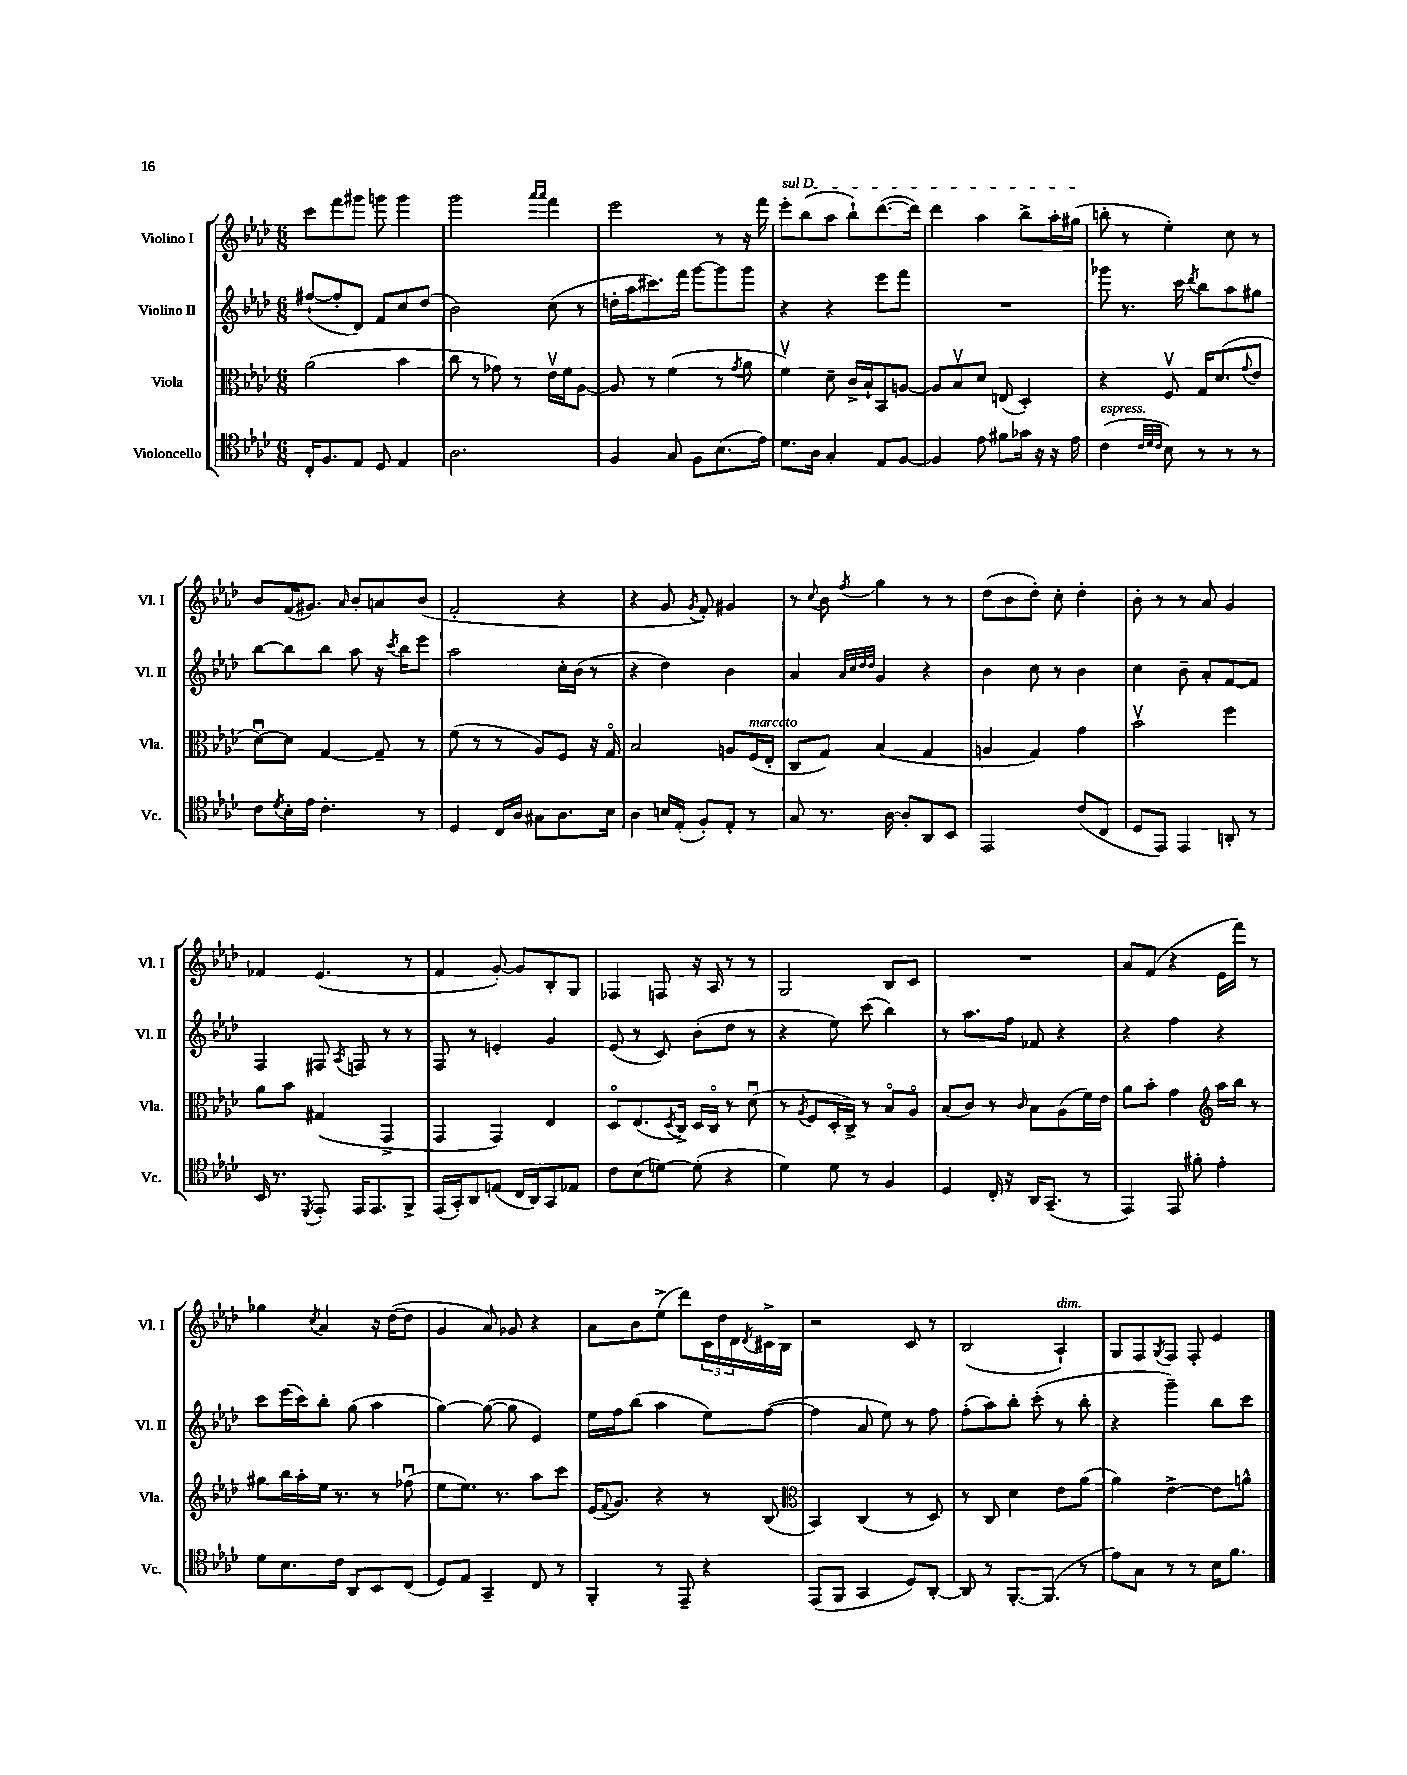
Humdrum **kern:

**kern	**kern	**kern	**kern
*part4	*part3	*part2	*part1
*staff4	*staff3	*staff2	*staff1
*I"Violoncello	*I"Viola	*I"Violino II	*I"Violino I
*I'Vc.	*I'Vla.	*I'Vl. II	*I'Vl. I
*clefC4	*clefC3	*clefG2	*clefG2
*k[b-e-a-d-]	*k[b-e-a-d-]	*k[b-e-a-d-]	*k[b-e-a-d-]
*M6/8	*M6/8	*M6/8	*M6/8
=1	=1	=1	=1
16C'/KL	(2a-\	([8ff#X`/L	8ccc\L
8.F/	.	.	.
.	.	8ff#'/]	8fff\
8E-/J	.	8d-/J)	8ggg#X\J
8D-/	.	8f/L	8gggn\
4E-/	4b-\	8cc/	4ggg\
.	.	(8dd-/J	.
=2	=2	=2	=2
2.A-\	8cc\	2b-\)	2ggg\
.	8r	.	.
.	8g-X\)	.	.
.	8r	.	.
.	.	.	16qqaaa-/LL
.	.	.	16qqaaa-/JJ
.	16e-v\LL	(8cc\	4fff\
.	16f\J	.	.
.	[8A-\J	8r	.
=3	=3	=3	=3
4F/	8A-/]	16ddn'\LL	2eee-\
.	.	16aa-\J	.
.	8r	8.ccc#X\)	.
8G/	(4f\	.	.
.	.	16fff\Jk	.
8F\L	.	[8ggg\L	.
(8.B-\	8r	8ggg\]	8r
.	8qg/	.	.
.	8a-\	8ggg\J	16r
16e-\Jk)	.	.	16fff\
=4	=4	=4	=4
!	!	!	!LO:TX:a:i:t=sul D
8.d-\L	4fv\)	4r	8eee-'\L
.	.	.	(8bb-\
16A-\Jk	.	.	.
4G'/	8d-~\	4r	8aa-\J
.	16c^/LL	.	8bb-`\L)
.	16B-`/J	.	.
8E-/L	8BB-/	8eee-\L	([8.ddd-\
[8F/J	[8An/J	8fff\J	.
.	.	.	16ddd-\Jk])
=5	=5	=5	=5
4F/]	8A/L]	2.r	4ddd-\
.	8B-v/	.	.
8e-\	8d-/J	.	4aa-\
8f#X\L	(8En/	.	.
16g-X\Jk	4D-'/)	.	8bb-^\L
16r	.	.	.
16r	.	.	16aa-'\L
16e-\	.	.	(16gg#X\JJ
=6	=6	=6	=6
!LO:TX:a:i:t=espress.	!	!	!
(4c\	4r	8ggg-X\	8bbn'\
.	.	8.r	8r
32qqc/LLL	.	.	.
32qqd-/	.	.	.
32qqc/JJJ	.	.	.
8B-\)	8Fv/	.	4ee-'\)
.	.	16ccc\	.
.	.	8qddd-/	.
8r	16G/KL	8bb-\L	.
.	(8.d-/	.	.
8r	.	8aa-\	8cc\
.	8qqg/	.	.
8r	8e-/J	8gg#X\J	8r
!!LO:LB:g=z
=7	=7	=7	=7
8c\L	[8d-u\L)	[8bb-\L	8b-/L
8qd-/	.	.	.
16B-'\L	8d-\J]	8bb-\]	(16f/K
16e-\JJ	.	.	8.g#X/J)
4.c'\	[4G/	8bb-\J	.
.	.	.	16qqa-/
.	.	8aa-\	8b-'/L
.	8G~/]	16r	8an/
.	.	8qccc/	.
.	.	16bb-\KL	.
8r	8r	8eee-\J	(8b-/J
=8	=8	=8	=8
4D-/	(8f\	2aa-\	2f'/
.	8r	.	.
16C/LL	8r	.	.
16A-/JJ	.	.	.
8G#X\L	8A-/L)	.	.
8.A-\	8F/J	16cc'\LL	4r
.	.	(16b-\JJ	.
.	16r	8r	.
16B-\Jk	16G/	.	.
=9	=9	=9	=9
4A-\	2B-/	4r	4r
16Bn/LL	.	4dd-\)	8g/
(16E-'/JJ	.	.	.
.	.	.	8qg/
8F'/L)	.	.	8f'/)
8E-'/J	8An/L	4b-\	4g#X/
!	!LO:TX:a:i:t=marcato	!	!
8r	(16F/L	.	.
.	16E-'/JJ	.	.
=10	=10	=10	=10
8G/	8C/L	4a-/	8r
.	.	.	8qqcc/
8.r	8G/J)	.	8b-\
.	.	32qqa-/LLL	.
.	.	32qqcc/	.
.	.	32qqdd-/	.
.	.	32qqdd-/JJJ	8qff/
.	(4B-/	4g/	4gg\
[16A-\	.	.	.
8A-'/L]	.	.	.
8AA-/	4G/	4r	8r
8BB-/J	.	.	8r
=11	=11	=11	=11
2EE-/	4An/	4b-\	(8dd-\L
.	.	.	8b-\
.	4G/)	8cc\	8dd-'\J)
.	.	8r	8cc'\
(8c/L	4g\	4b-\	4dd-'\
8C/J	.	.	.
=12	=12	=12	=12
8D-/L	2b-v\	4cc\	8b-'\
8EE-/J)	.	.	8r
4EE-/	.	8b-~\	8r
.	.	8a-'/L	8a-/
8AAn'/	4ff\	[8f/	4g/
8r	.	8f/J]	.
!!LO:LB:g=z
=13	=13	=13	=13
16BB-/	8a-\L	4F/	4f-X/
8.r	.	.	.
.	8b-\J	.	.
8qDD-/	.	.	.
8EE-'/	(4G#X/	8F#X/	(4.e-/
.	.	8qA-/	.
16EE-/KL	.	8Fn/	.
8.EE-/	.	.	.
.	4GG^/	8r	.
8FF^/J	.	8r	8r
=14	=14	=14	=14
(16EE-/LL	4GG/	8F/	4f/
16GG'/J)	.	.	.
8AA-/	.	8r	.
(8En/J	4GG/)	4en'/	[8g'/)
16C/LL	.	.	8g/L]
16AA-/J)	.	.	.
8GG/	4E-/	4g/	8B-'/
8E-X/J	.	.	8G/J
=15	=15	=15	=15
8c\L	8D-/L	(8e-/	4F-X/
(8B-\	(8.E-/	8r	.
[8dn\J)	.	8c/)	8Fn/
.	8qD-/	.	.
.	16C^/Jk)	.	.
(8d'\]	16D-/LL	(8b-'\L	16r
.	16C/JJ	.	16A-/
4r	8r	8dd-\J	8r
.	(8d-u\	8r	8r
=16	=16	=16	=16
4d-\)	8r	4r	2G/
.	8qA-/	.	.
.	8F/L	.	.
8d-\	16D-'/L	8ee-\)	.
.	16C^/JJ)	.	.
8r	8r	(8ccc\	.
4F/	8B-/L	4bb-\)	8B-/L
.	8A-/J	.	8c/J
=17	=17	=17	=17
4D-/	(8B-/L	8r	2.r
.	8c/J)	8.aa-\L	.
16C'/	8r	.	.
16r	.	16ff\Jk	.
.	16qqc/	.	.
16AA-/KL	8B-\L	8f-X/	.
(8.GG~/J	.	.	.
.	(8A-\	4r	.
8r	16f\L)	.	.
.	16e-\JJ	.	.
=18	=18	=18	=18
4EE-/)	8a-\L	4r	8a-/L
.	8b-'\J	.	(8f/J
8EE-/	4g\	4ff\	4r
8f#X'\	.	.	.
*	*clefG2	*	*
4e-'\	16aa-\LL	4r	16e-\LL
.	16bb-\JJ	.	16fff\JJ)
.	8r	.	8r
!!LO:LB:g=z
=19	=19	=19	=19
8d-\L	8gg#X\L	8ccc\L	4gg-X\
8.B-\	16bb-\L	(16eee-\L	.
.	16aa-'\	16ccc\J)	.
.	.	.	8qcc/
.	16ee-\JJ	8bb-'\J	4a-/
16c\Jk	8.r	.	.
8AA-/L	.	(8gg\	.
8BB-/	8r	4aa-\	16r
.	.	.	([16dd-\KL
(8C/J	(8ff-Xu\	.	8dd-\J]
=20	=20	=20	=20
8D-/L)	8ee-\L	[4gg\)	4g/
8E-/J	8.ee-\J)	.	.
4GG~/	.	(8gg\_	8a-/)
.	8.r	.	.
.	.	8gg\]	8g-X/
8C/	8aa-\L	4e-/)	4r
8r	8ccc\J	.	.
=21	=21	=21	=21
4FF'/	(16e-/KL	16ee-\LL	8a-\L
.	8qqf/	.	.
.	8.g/J)	16ff\J	.
.	.	(8bb-\J	8b-\
8r	4r	4aa-\	(8ee-^\J
8EE-~/	.	.	8ddd-\L)
4r	8r	8ee-\L)	24c\L
.	.	.	24dd-\
.	.	.	24d-\
.	.	.	8qd-/
.	(8B-/	([8ff\J	16c#X^\
.	.	.	16B-\JJ
=22	=22	=22	=22
*	*clefC3	*	*
(8EE-/L	4BB-/)	4ff\]	2r
8FF/J	.	.	.
4GG/	(4C/	8a-/	.
.	.	8ee-\)	.
8D-/L)	8r	8r	8c/
[8AA-'/J	8D-/)	8ff\	8r
=23	=23	=23	=23
8AA-/]	8r	(8ff'\L	(2B-/
8r	8C/	8aa-\)	.
[8.FF'/L	4d-\	8bb-'\J	.
.	.	(8ccc'\	.
(8.FF/J]	.	.	.
!	!	!	!LO:TX:a:i:t=dim.
.	8e-\L	8r	4A-`/)
8r	(8a-\J	8bb-'\	.
=24	=24	=24	=24
8e-\L)	4a-\)	4r	8G/L
8G\J	.	.	8F/
.	.	.	8qG/
8r	[4e-^\	4ggg~\)	8F/J
8r	.	.	8F'/
16B-\KL	8e-\L]	8bb-\L	4e-/
8.f\J	.	.	.
.	8an^^\J	8ccc\J	.
==	==	==	==
*-	*-	*-	*-
